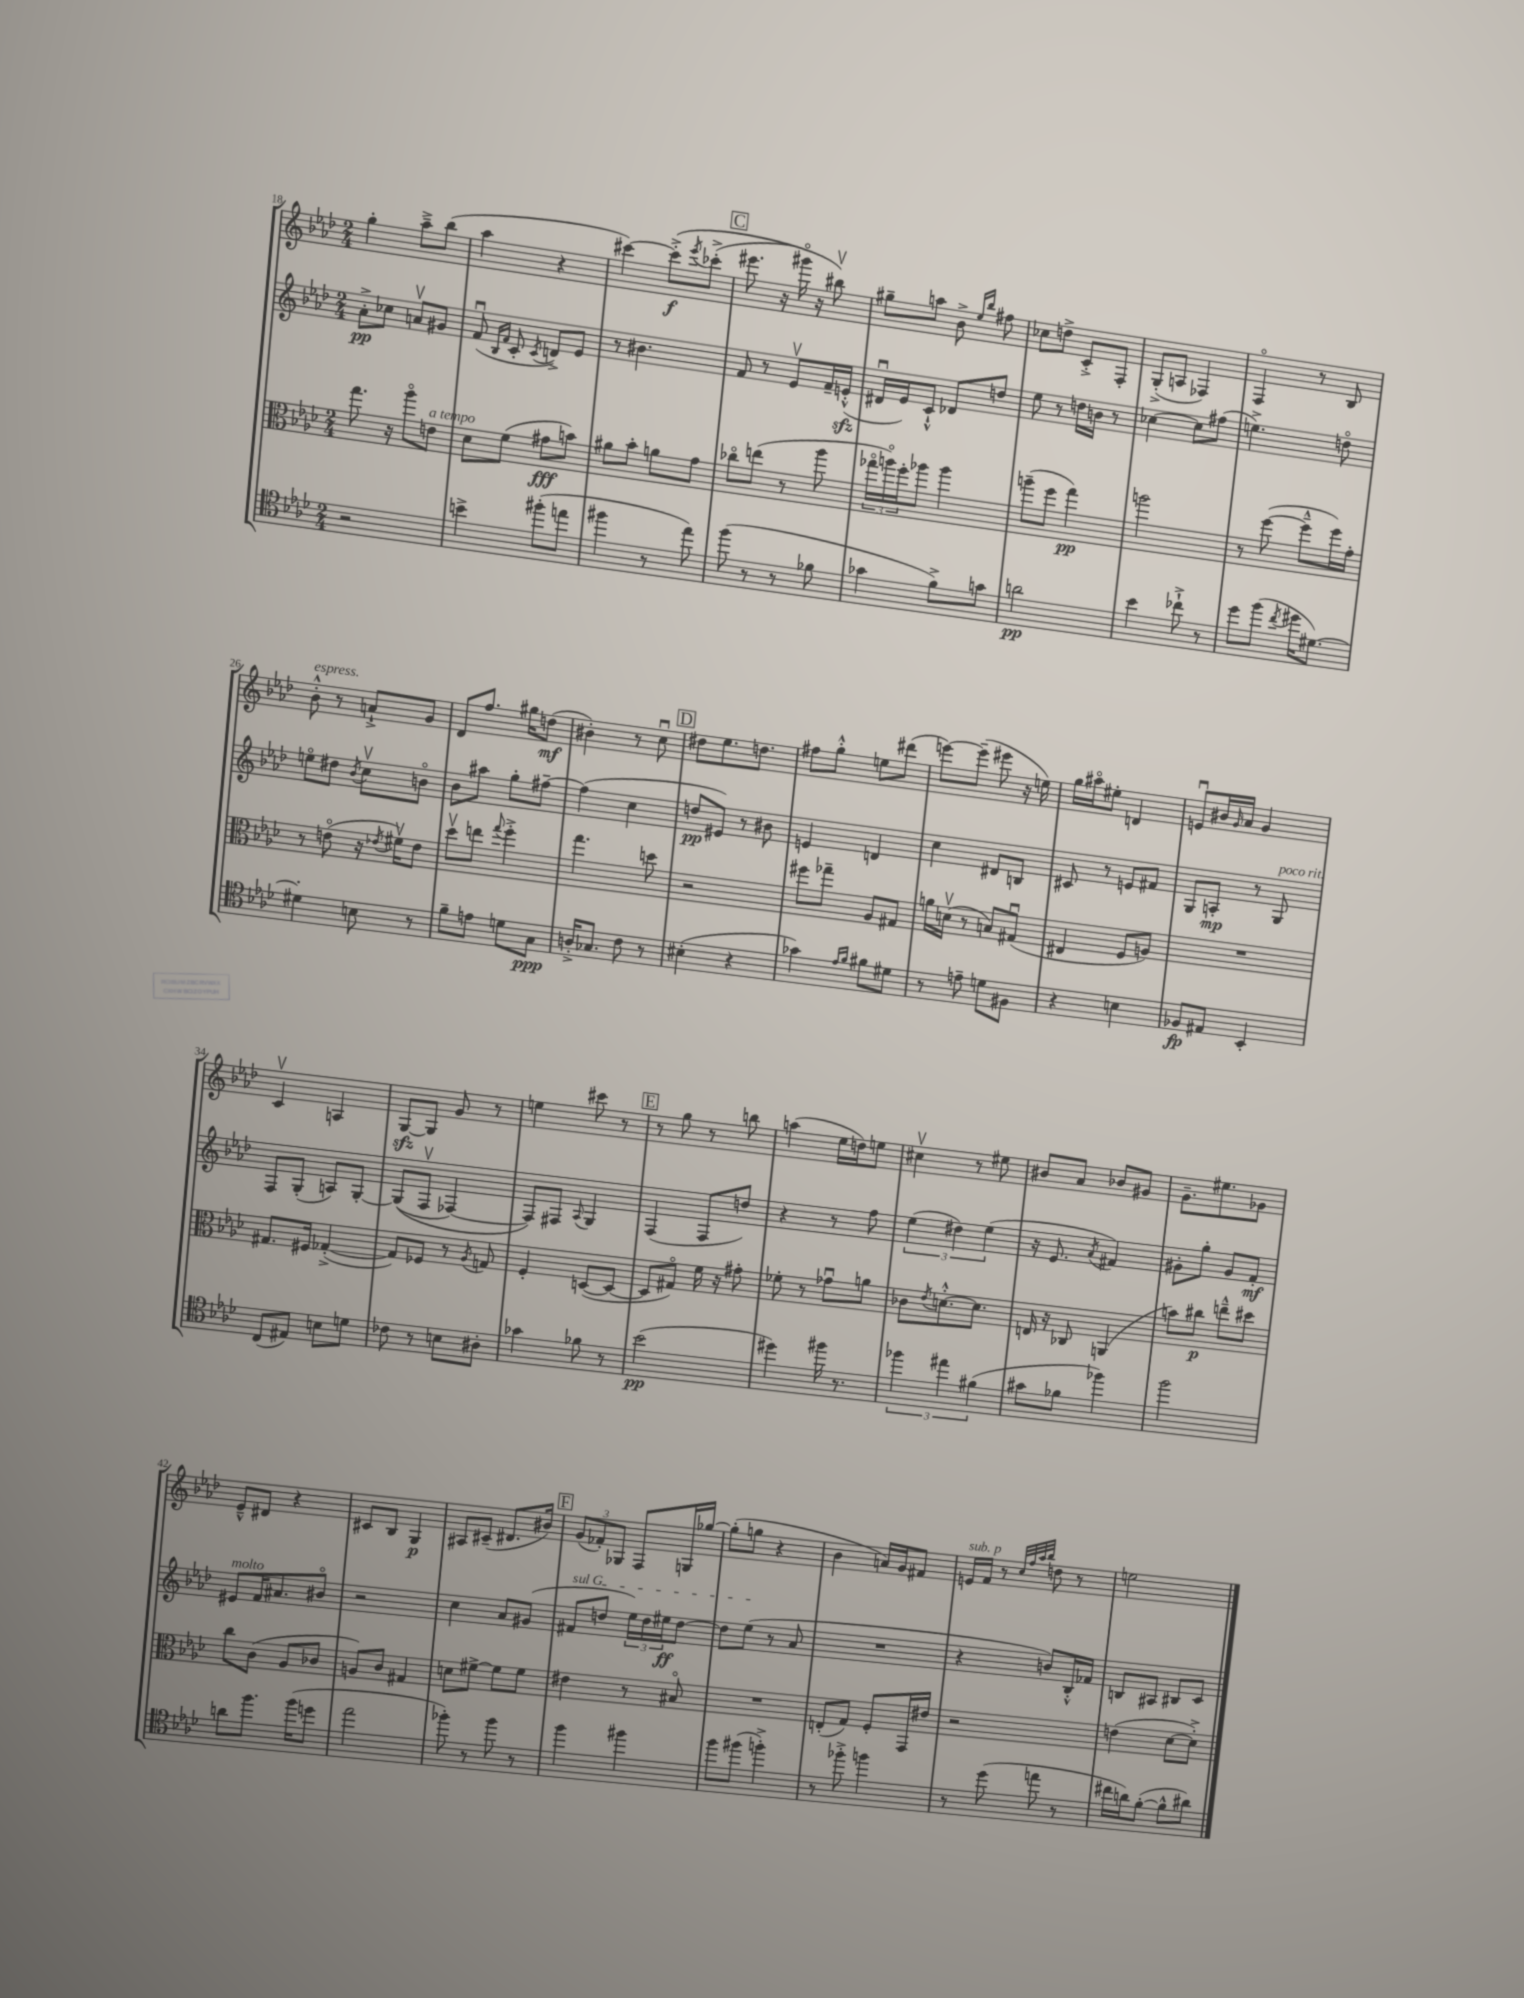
<<
\new StaffGroup <<
\new Staff = "s0" {
    \clef treble \key aes \major \numericTimeSignature \time 2/4
    g''4-. aes''8---> bes''8( |
    aes''4 r4 |
    cis'''4~) cis'''8-.->\f\( \acciaccatura { ees'''8 } ces'''8-.->( |
    \mark \markup { \box "C" } eis'''8. r16 gis'''16\flageolet) r16 bis''8\upbow\) |
    gis''8-- a''8 bes'8-> \grace { ees''16 bes''16 } fis''8 |
    ces''8 d''8-> c'8-.-> f8-. |
    g8-.->( a8 fes4) |
    f4\flageolet r8 bes8 |
    bes'8-.-^^\markup { \italic "espress." } r8 a'8-!-> g'8 |
    des'8 f''8. gis''16 d''8\mf( |
    bis'4-.) r8 c''8\downbow |
    \mark \markup { \box "D" } dis''8 ees''8. d''8. |
    fis''8 g''8-.-^ e''8 dis'''8( |
    e'''8~) e'''8--( eis'''8 r16 e''16) |
    g''16 ais''16\flageolet eis''8-. d'4 |
    e'8\downbow bis'16 \grace { g'16 } aes'16 g'4 |
    c'4\upbow a4 |
    g8~\sfz g8 g'8 r8 |
    e''4 cis'''8 r8 |
    \mark \markup { \box "E" } r8 g''8 r8 b''8 |
    a''4( ees''16 d''16) e''8 |
    cis''4\upbow r8 eis''8 |
    bis'8 aes'8 bes'8 gis'8 |
    g'8.-- eis''8. ges'8 |
    ees'8---^ dis'8 r4 |
    cis'8 bes8 g4\p |
    ais8 cis'8--( dis'8. bis'16) |
    \mark \markup { \box "F" } \tuplet 3/2 { g'8( fes'8-.) ges8 } f8 g16 ges''16~ |
    ges''8-.( g''8 r4 |
    bes'4 a'16) g'16 fis'8 |
    e'16^\markup { \italic "sub. p" } f'16 r8 \grace { c''32 f''32 aes''32 bes''32 } d''8 r8 |
    e''2 \bar "|." |
}
\new Staff = "s1" {
    \clef treble \key aes \major \numericTimeSignature \time 2/4
    aes'8-.->\pp ces''8 a'8\upbow gis'8 |
    f'8\downbow( \grace { bes16 f'16 } c'8-. \acciaccatura { c'8 } d'8->) ees'8 |
    r8 bis'4. |
    \mark \markup { \box "C" } f'8 r8 ees'8\upbow f'16-- e'16-.-^\sfz( |
    dis'16\downbow ees'16) c'8-!-^ des'8 d''8 |
    ees''8 r8 d''16 b'16 r8 |
    ces''4~ ces''8 fis''8( |
    e''4.->) d''8\flageolet |
    e''8\flageolet dis''8 \acciaccatura { bes'8 } c''8\upbow b'8\flageolet |
    bes'8 ais''8 g''8-. fis''8~-- |
    fis''4( c''4 |
    \mark \markup { \box "D" } d''8\pp eis'8) r8 bis'8 |
    e'4 d'4 |
    c''4 dis'8 b8 |
    cis'8 r8 e'8 fis'8 |
    g8 a8-.\mp r8 g8^\markup { \italic "poco rit." } |
    f8 g8-.( a8) g8~-. |
    g8(\( f8\upbow fes4~) |
    fes8\) fis8 \appoggiatura { aes8 } g4 |
    \mark \markup { \box "E" } f4( f8 d''8) |
    r4 r8 f''8 |
    \tuplet 3/2 { ees''4( dis''4) ees''4( } |
    r16 ees'8. \acciaccatura { aes'8 } fis'4) |
    gis'8-. g''8-. gis'8 f'8-.\mf |
    eis'8^\markup { \italic "molto" } f'16 ais'8. bis'8\flageolet |
    r2 |
    c''4 aes'8 gis'8( |
    \mark \markup { \box "F" } \once \override TextSpanner.bound-details.left.text = \markup { \italic "sul G" } fis'8\startTextSpan d''8 \tuplet 3/2 { ees''16) d''16 eis''16\ff } d''8~ |
    d''8 ees''8\stopTextSpan( r8 aes'8 |
    R2 |
    r4 b'8) bes16-.-^ fes'16 |
    b8 ais8 bis8 c'8 \bar "|." |
}
\new Staff = "s2" {
    \clef alto \key aes \major \numericTimeSignature \time 2/4
    g''8. r16 aes''8\flageolet e'8^\markup { \italic "a tempo" } |
    des'8 f'8( gis'8\fff b'8) |
    ais'8 bes'8-. a'8 g'8 |
    \mark \markup { \box "C" } ces''8\flageolet e''8( r8 aes''8 |
    \tuplet 3/2 { ges''16\flageolet a''16\flageolet) f''16-. } aes''8 aes''4 |
    a''8--( f''8 g''4\pp) |
    a''2 |
    r8 f''8~( f''8---^ f''16) g'16-. |
    r8 e'8\flageolet( r16 \acciaccatura { ees'8 } fis'16\upbow) ees'8 |
    des''8\upbow e''8 \appoggiatura { g''8 } f''4-.-> |
    g''4. d''8 |
    \mark \markup { \box "D" } r2 |
    fis''8 ges''8-- aes8 gis8 |
    a'16 d'16\upbow( r8 b8) gis8\downbow( |
    eis4 f8 a8) |
    R2 |
    gis8. fis16 ges4~-.->( |
    ges8) fes8 r8 \acciaccatura { aes8 } g8 |
    f4-. d8~( d8~ |
    \mark \markup { \box "E" } d8 gis8\flageolet) f'16 r16 gis'8-. |
    fes'8-. r8 ges'8\downbow a'8 |
    ces'8 \acciaccatura { ees'8 } d'8.~-.-^ d'8. |
    e16 r16 ces8 a,4( |
    b'8) cis''8\p e''8---^ dis''8 |
    c''8 c'8( aes8 ces'8 |
    a8) c'8 gis4 |
    d'8 fis'8~-> fis'8 fis'8 |
    \mark \markup { \box "F" } eis'4 r8 bis8\flageolet |
    R2 |
    e8-.( g8) f8-. g,16 eis'16 |
    r2 |
    e'4( des'8~ des'8-.->) \bar "|." |
}
\new Staff = "s3" {
    \clef tenor \key aes \major \numericTimeSignature \time 2/4
    r2 |
    b'4-> fis''8-.( e''8 |
    fis''4 r8 ees''8) |
    \mark \markup { \box "C" } f''8( r8 r8 fes'8 |
    ges'4 f'8->) g'8 |
    a'2\pp |
    bes'4 ces''8-!-> r8 |
    des''8 f''8( \acciaccatura { c''8 } dis''16 dis'8.~) |
    dis'4-. b8 r8 |
    f'8-- e'8 d'8 g8\ppp |
    a16-.-> ges8. c'8 r8 |
    \mark \markup { \box "D" } bis4-.( r4 |
    ges'4) \grace { ees'16 f'16 } fis'8 dis'8 |
    r8 e'8-- d'8 fis8 |
    r4 b4 |
    fes8\fp eis8 bes,4-. |
    c8( eis8) b8 d'8 |
    ces'8 r8 b8 ais8-. |
    ges'4 fes'8 r8 |
    \mark \markup { \box "E" } bes'2\pp( |
    dis''4) fis''16 r8. |
    \tuplet 3/2 { fes''4 eis''4 fis'4( } |
    gis'8 fes'8 fes''4) |
    f''2 |
    a'8 f''8. f''16( d''8 |
    ees''2 |
    fes''8-.) r8 fes''8 r8 |
    \mark \markup { \box "F" } f''4 fis''4 |
    f''8 fis''8( f''4-.->) |
    r8 fes''8-.-> f''4 |
    r8 des''8( e''8 r8 |
    cis''16 a'16) f'8~-.( f'8-^ ais'8) \bar "|." |
}
>>
>>
\layout { \context { \Score currentBarNumber = #18 } }
